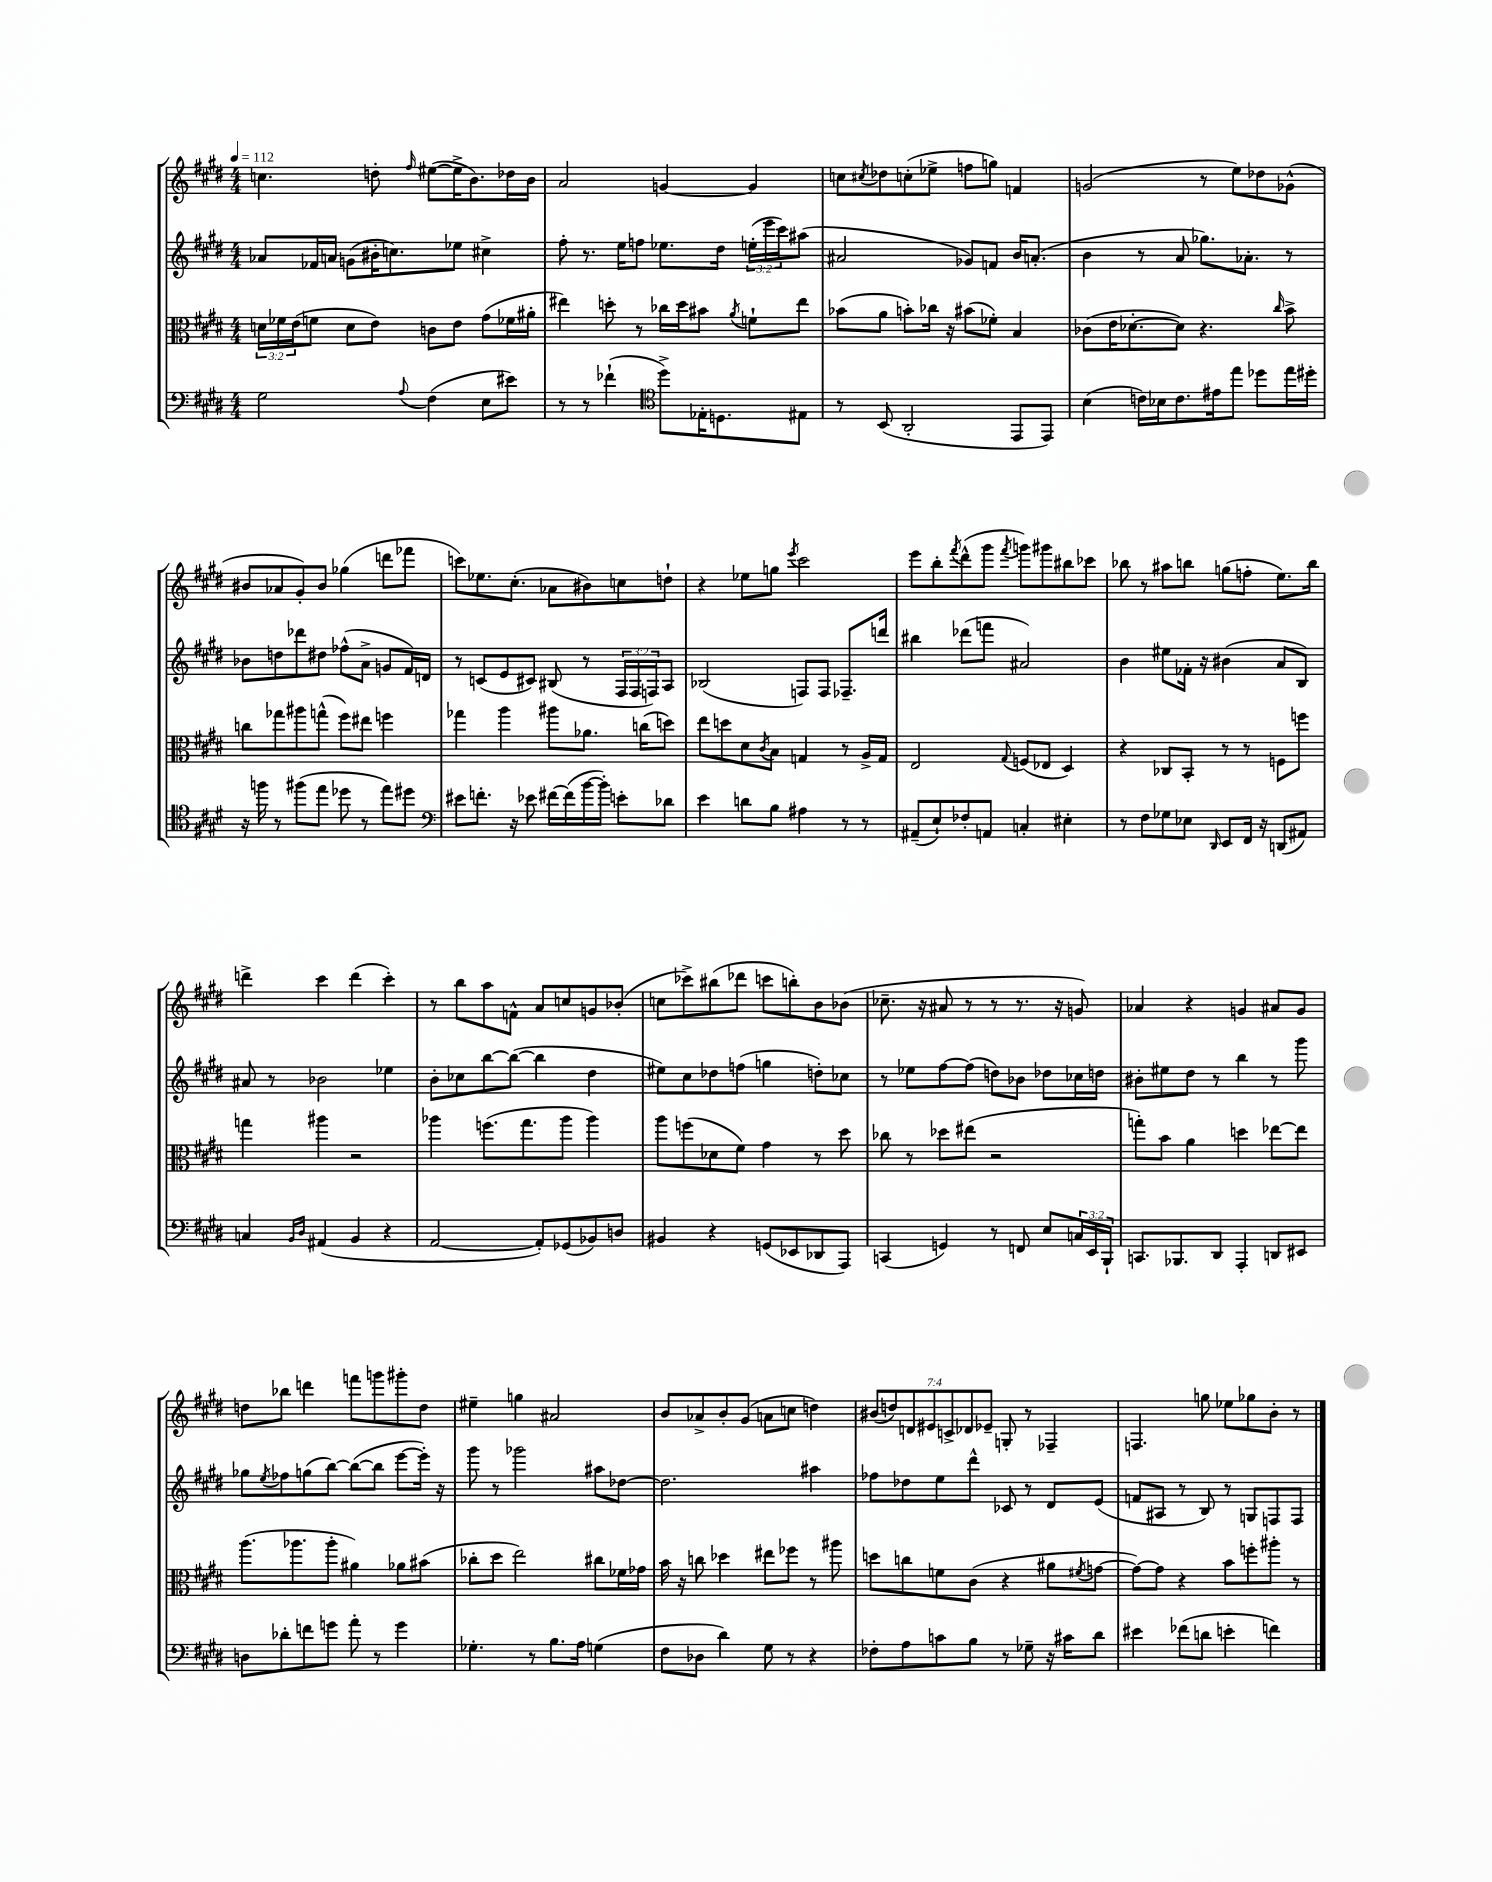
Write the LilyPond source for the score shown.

<<
\new StaffGroup <<
\new Staff = "s0" {
    \clef treble \key e \major \numericTimeSignature \time 4/4 \override Staff.TupletNumber.text = #tuplet-number::calc-fraction-text \tempo 4 = 112
    c''4. d''8-. \grace { fis''16 } eis''8~( eis''16-> b'8.) des''16 b'16 |
    a'2 g'4~ g'4 |
    c''8 \acciaccatura { cis''8 } des''8 c''8-.( ees''8-> f''8 g''8) f'4 |
    g'2( r8 e''8) des''8 ges'8-^( |
    bis'8 aes'8 gis'8-.) bis'8 ges''4( d'''8 fes'''8 |
    c'''8) ees''8. cis''8.-.( aes'8 bis'8) c''8 d''8-! |
    r4 ees''8 g''8 \acciaccatura { e'''8 } cis'''2 |
    e'''8 b''8-. \acciaccatura { fis'''8 } dis'''8-^( gis'''8 \acciaccatura { fis'''8 } g'''8) gis'''8 bis''8 ces'''8 |
    bes''8 r8 ais''8 b''8 g''8( f''8-. e''8.) b''16 |
    d'''4-> cis'''4 d'''4( cis'''4-.) |
    r8 b''8 a''8 f'8-^ a'8 c''8 g'8 bes'8-.( |
    c''8 ces'''8->) bis''8( des'''8 c'''8 b''8-.) b'8 bes'8( |
    ces''8.-- r16 ais'8 r8 r8 r8. r16 g'8) |
    aes'4 r4 g'4 ais'8 g'8 |
    d''8 bes''8 d'''4 f'''8 g'''8 gis'''8-. d''8 |
    eis''4-- g''4 ais'2 |
    b'8 aes'8-> b'8-. gis'8( a'8 c''8 d''4) |
    \tuplet 7/4 { bis'8( d''8) d'8 eis'8 c'8-> des'8 ees'8-- } g8-. r8 fes4-- |
    f4. g''8 ees''8 ges''8 b'8-. r8 \bar "|." |
}
\new Staff = "s1" {
    \clef treble \key e \major \numericTimeSignature \time 4/4 \override Staff.TupletNumber.text = #tuplet-number::calc-fraction-text
    aes'8 fes'16 a'16 g'8( bis'16-. c''8.) ees''8 cis''4-> |
    fis''8-. r8. e''16 f''8 ees''8. dis''16 \tuplet 3/2 { e''16-.( e'''16 cis'''16) } ais''8( |
    ais'2 ges'8) f'8 b'16 a'8.-.( |
    b'4 r8 a'8 ges''8.) aes'8.-. r8 |
    bes'8 d''8 des'''8 dis''8 fes''8-^( a'8-> g'8 fis'16) d'16 |
    r8 c'8( e'8 cis'8) bis8( r8 \tuplet 3/2 { fis16 fis16 f16) } a8 |
    bes2( f8) f8 fes8.-- d'''16 |
    bis''4 des'''8( f'''8 ais'2) |
    b'4 eis''8 fes'16-. r16 bis'4( a'8 b8) |
    ais'8 r8 bes'2 ees''4 |
    b'8-. ces''8 b''8~ b''8~( b''4 dis''4 |
    eis''8) cis''8 des''8 f''8( g''4 d''8-.) ces''8 |
    r8 ees''8 fis''8~ fis''8( d''8) bes'8 des''8 ces''16 d''16 |
    bis'8-. eis''8 dis''8 r8 b''4 r8 gis'''8 |
    ges''8 \acciaccatura { e''8 } fes''8 g''8( b''8~) b''8~( b''8 e'''8~ e'''16-.) r16 |
    gis'''8 r8 ges'''2 ais''8 des''8~ |
    des''2. ais''4 |
    fes''8 des''8 e''8 dis'''8-^ ces'8 r8 dis'8 e'8( |
    f'8 ais8 r8 b8) r8 g8 f8 f8 \bar "|." |
}
\new Staff = "s2" {
    \clef alto \key e \major \numericTimeSignature \time 4/4 \override Staff.TupletNumber.text = #tuplet-number::calc-fraction-text
    \tuplet 3/2 { d'16 fes'16 e'16( } f'8 d'8 e'8) c'8 e'8 gis'8( fes'16 ais'16-. |
    eis''4) d''8-. r8 ces''16 d''16 bis'8 \acciaccatura { a'8 } f'8-! eis''8 |
    bes'8( a'8 b'8-.) ces''16 r16 bis'8( fes'8-.) b4 |
    ces'8( e'16 des'8.~-. des'8) r4. \grace { cis''16 } b'8-> |
    c''8 ges''8 ais''8 g''8-^( fis''8) eis''8 f''4 |
    ges''4 a''4 ais''8 aes'8. c''16( d''8) |
    e''8 d''8 dis'8 \acciaccatura { cis'8 } b8 g4 r8 a16-> g16 |
    e2 \appoggiatura { gis8 } f8( ees8 dis4) |
    r4 ces8 b,8-. r8 r8 f8 f''8 |
    g''4 ais''4 r2 |
    aes''4 f''8.( gis''8. aes''8 aes''4) |
    a''8 f''8( des'8 fis'8) gis'4 r8 dis''8 |
    ces''8 r8 des''8 eis''8( r2 |
    g''8-.) b'8 a'4 d''4 ees''8~ ees''8 |
    a''8.( aes''8. aes''8-. ais'4) aes'8 bis'8( |
    ces''8-. dis''8 e''2) cis''8 fes'16 ges'16 |
    b'16 r16 c''8 des''4 eis''8 fes''8 r8 ais''8 |
    d''8 c''8 f'8 cis'8( r4 ais'8 \acciaccatura { fis'8 } g'8~ |
    g'8~) g'8 r4 b'8 f''8-. ais''8-. r8 \bar "|." |
}
\new Staff = "s3" {
    \clef bass \key e \major \numericTimeSignature \time 4/4 \override Staff.TupletNumber.text = #tuplet-number::calc-fraction-text
    gis2 \appoggiatura { a8 } fis4( e8 eis'8) |
    r8 r8 fes'4-!( \clef tenor dis''8->) ees16-. d8. eis8 |
    r8 b,8( a,2-. e,8 e,8) |
    b4( c'16) bes16 c'8. eis'16 e''8 des''8 e''16 dis''16-. |
    r16 f''16 r8 fis''8( e''8 des''8 r8 e''8) dis''8 |
    \clef bass eis'8 f'8.-. r16 ees'8 fis'16~ fis'16( b'16~ b'16-.) e'8-. des'8 |
    e'4 d'8 b8 ais4 r8 r8 |
    ais,8--( e8-!) fes8-. a,8 c4-. eis4-. |
    r8 fis8 ges8 ees8 \grace { dis,16 } e,8 fis,16 r16 d,8( ais,8) |
    c4 \grace { b,16 dis16 } ais,4( b,4 r4 |
    a,2~ a,8-.) ges,8( bes,8) d8 |
    bis,4 r4 g,8( ees,8 des,8 a,,8) |
    c,4( g,4) r8 f,8 e8 \tuplet 3/2 { c16 e,16 b,,16-! } |
    c,8. bes,,8. dis,8 a,,4-. d,8 eis,8 |
    d8 des'8-. f'8 g'8 a'8-. r8 g'4 |
    ges4.-. r8 b8. a16 g4( |
    fis8 des8 dis'4) gis8 r8 r4 |
    fes8-. a8 c'8 b8 r8 ges8-- r16 cis'16 dis'8 |
    eis'4 fes'8( d'8 e'4-. f'4) \bar "|." |
}
>>
>>
\layout { \context { \Score \remove "Bar_number_engraver" } }
